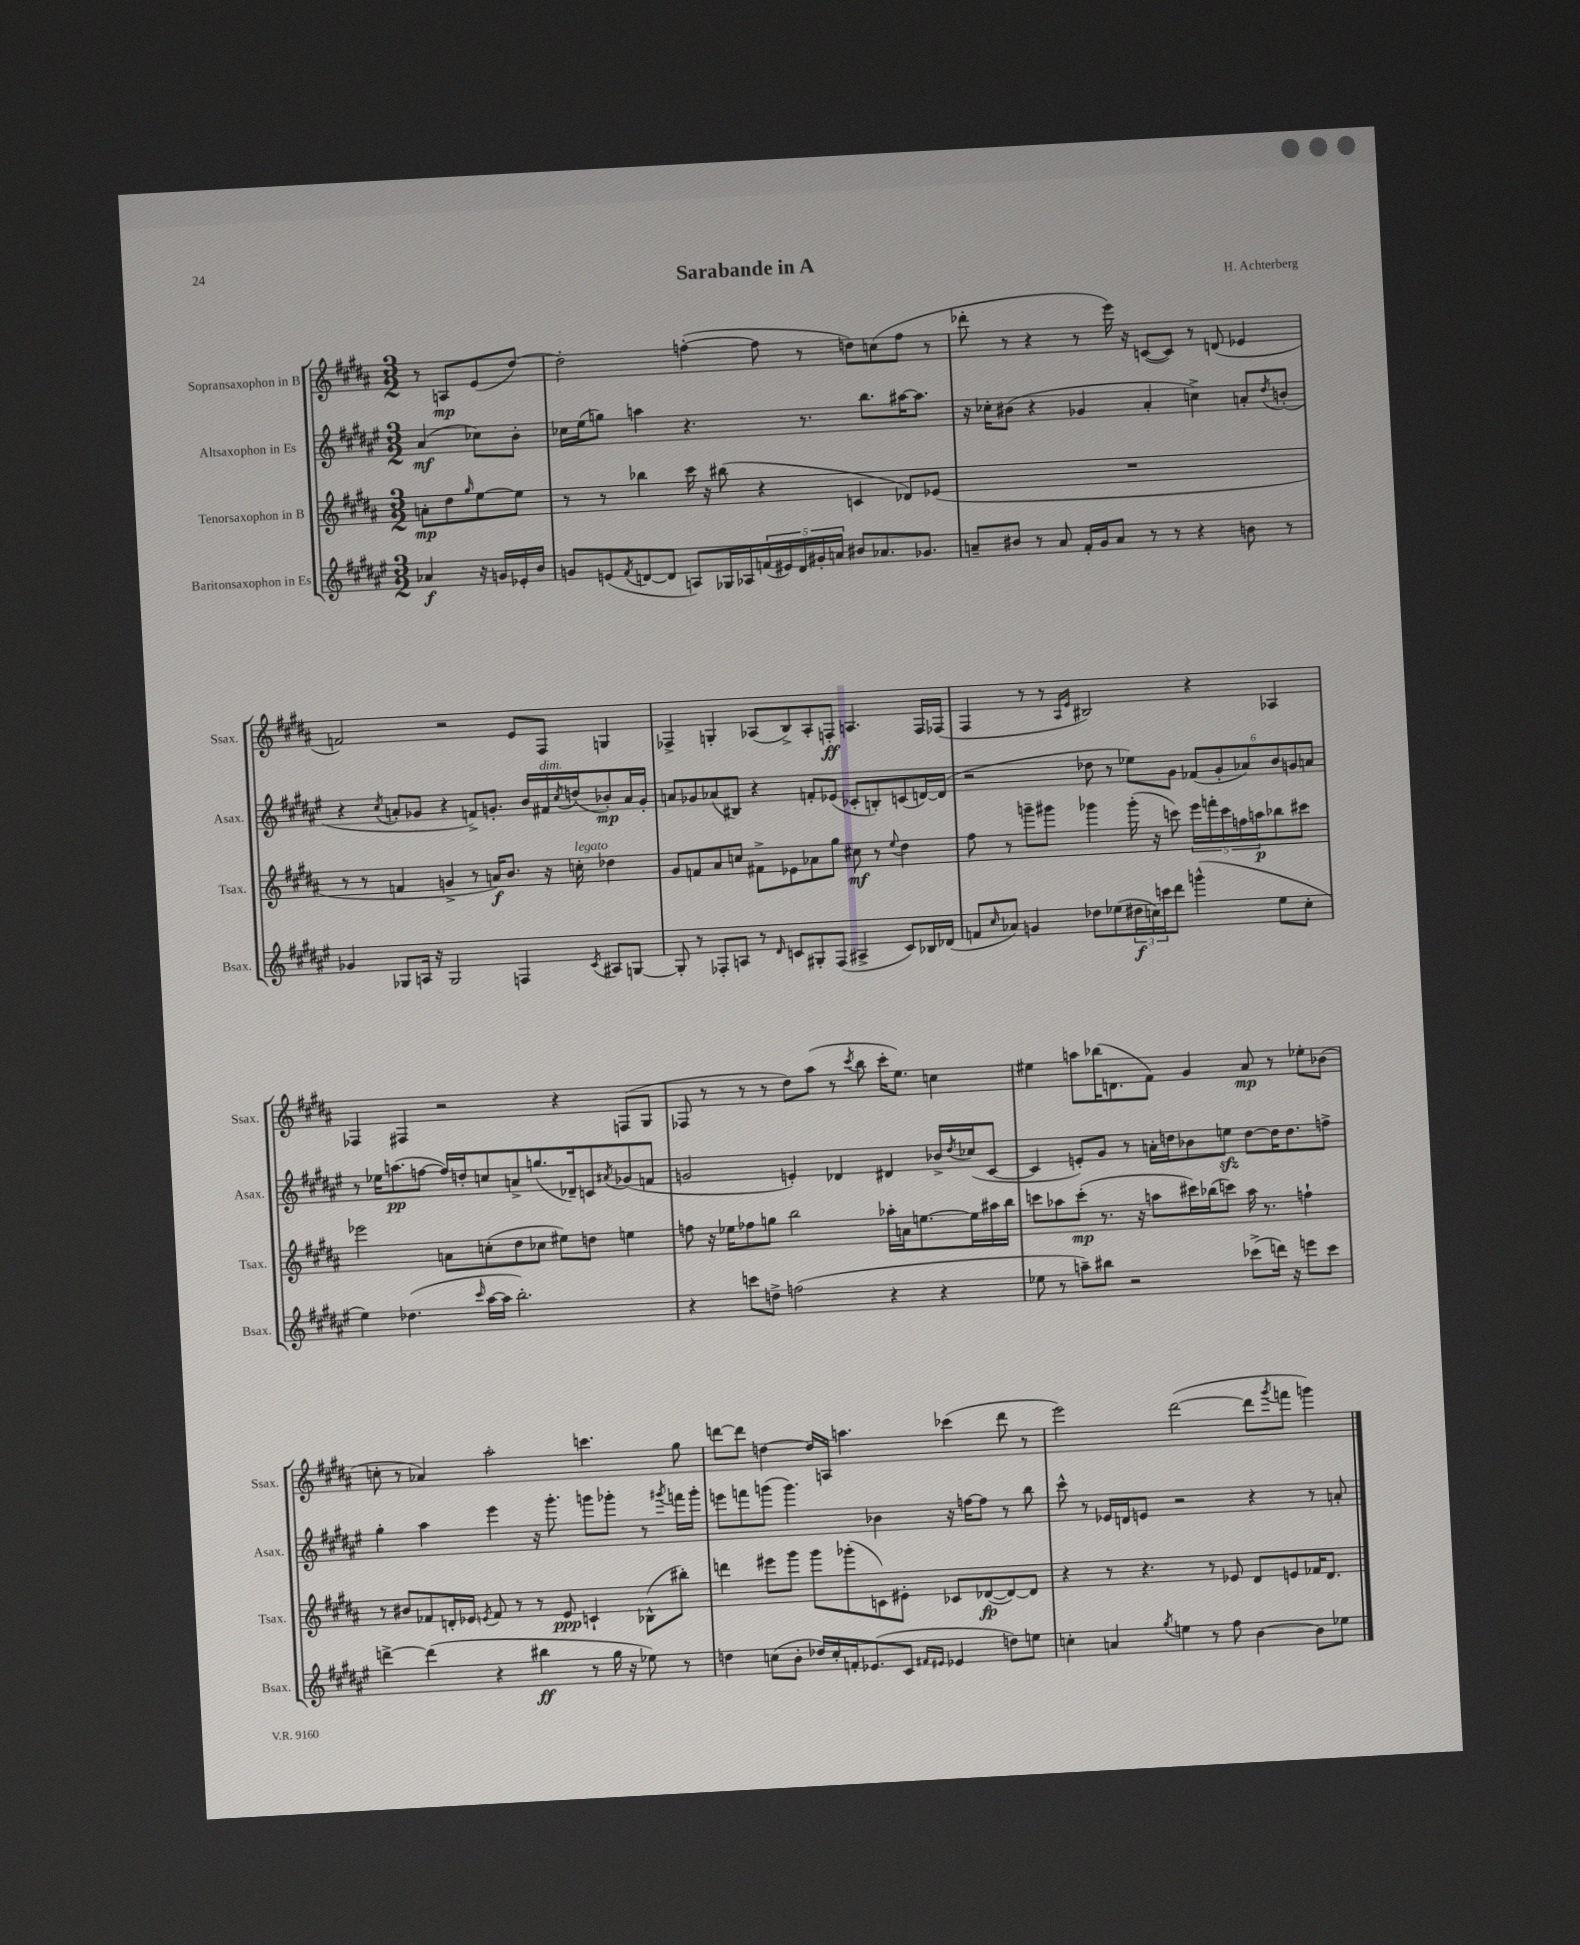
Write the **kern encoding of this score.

**kern	**dynam	**kern	**dynam	**kern	**dynam	**kern	**dynam
*part4	*part4	*part3	*part3	*part2	*part2	*part1	*part1
*staff4	*staff4	*staff3	*staff3	*staff2	*staff2	*staff1	*staff1
*I"Baritonsaxophon in Es	*	*I"Tenorsaxophon in B	*	*I"Altsaxophon in Es	*	*I"Sopransaxophon in B	*
*I'Bsax.	*	*I'Tsax.	*	*I'Asax.	*	*I'Ssax.	*
*clefG2	*	*clefG2	*	*clefG2	*	*clefG2	*
*k[f#c#g#d#a#e#]	*	*k[f#c#g#d#a#]	*	*k[f#c#g#d#a#e#]	*	*k[f#c#g#d#a#]	*
*M3/2	*	*M3/2	*	*M3/2	*	*M3/2	*
=	=	=	=	=	=	=	=
4a-X/	f	8an'\L	mp	(4a#/	mf	8r	.
.	.	8dd#\	.	.	.	8An/L	mp
.	.	16qqgg#/	.	.	.	.	.
16r	.	[8ee\	.	8cc-X\L)	.	(8e/	.
16gn/LL	.	.	.	.	.	.	.
16e-X'/	.	8ee\J]	.	8b'\J	.	[8dd#/J)	.
16b/JJ	.	.	.	.	.	.	.
=1	=1	=1	=1	=1	=1	=1	=1
8gn/L	.	8r	.	16cc-X\LL	.	2dd#'\]	.
.	.	.	.	(16ee#\J	.	.	.
(8en/	.	8r	.	8ggn\J)	.	.	.
8qf#/	.	.	.	.	.	.	.
[8dn/	.	4bb-X\	.	4aan\	.	.	.
8d/J]	.	.	.	.	.	.	.
8An/L)	.	16ccc#\	.	4.r	.	([4ffn'\	.
.	.	16r	.	.	.	.	.
16G-X/L	.	(8bb#X\	.	.	.	.	.
16A-X/	.	.	.	.	.	.	.
(20fn/	.	4r	.	.	.	8ff\]	.
20e#X/)	.	.	.	.	.	.	.
20d/	.	.	.	.	.	.	.
.	.	.	.	8.r	.	8r	.
20g#X'/	.	.	.	.	.	.	.
20an/JJ	.	.	.	.	.	.	.
8b#X/L	.	4cn/	.	.	.	8ddn\L)	.
.	.	.	.	8.bb\L	.	.	.
8.a-X/	.	.	.	.	.	(8ccn\	.
.	.	8d-X/L)	.	[16aa#X\K	.	8ff\J	.
8.g-X/J	.	.	.	8.aa#\J]	.	.	.
.	.	(8e-X/J	.	.	.	8r	.
=2	=2	=2	=2	=2	=2	=2	=2
8an~/L	.	1.r	.	16r	.	8ddd-X'\	.
.	.	.	.	16cc-X'\KL	.	.	.
8b#X/J	.	.	.	(8b#X\J	.	8r	.
8r	.	.	.	4r	.	4r	.
8a/	.	.	.	.	.	.	.
16f#'/LL	.	.	.	4g-X/	.	8r	.
16g#/J	.	.	.	.	.	.	.
8a/J	.	.	.	.	.	16eee\)	.
.	.	.	.	.	.	16r	.
8r	.	.	.	4a#'/	.	([8cn/L	.
8r	.	.	.	.	.	8c/J])	.
4r	.	.	.	4ccn^\)	.	8r	.
.	.	.	.	.	.	(8dn/	.
8bn\	.	.	.	8an'/L	.	4e-X/	.
.	.	.	.	8qdd#/	.	.	.
8r	.	.	.	(8bn'/J	.	.	.
!!LO:LB:g=z
=3	=3	=3	=3	=3	=3	=3	=3
4g-X/	.	8r	.	4r	.	2fn/)	.
.	.	8r	.	.	.	.	.
.	.	.	.	8qcc#/	.	.	.
8G-X/L	.	4fn/	.	8an'/L	.	.	.
16An/Jk	.	.	.	8g-X/J	.	.	.
16r	.	.	.	.	.	.	.
2G-/	.	4gn^/	.	4r	.	2r	.
.	.	8r	.	8fn^/L)	.	.	.
.	.	16an/KL)	f	8.gn'/J	.	.	.
.	.	8.b/J	.	.	.	.	.
4Fn/	.	.	.	.	.	8e/L	.
.	.	.	.	16b/LL	.	.	.
!	!	!	!	!LO:TX:a:i:t=dim.	!	!	!
.	.	16r	.	16f#X/	.	8F#/J	.
.	.	.	.	8qcc#/	.	.	.
!	!	!LO:TX:a:i:t=legato	!	!	!	!	!
.	.	16ccn'\	.	(16ddn/J	.	.	.
8qc#/	.	.	.	.	.	.	.
8A#X/L	.	4dd-X\	.	8b-X'/)	mp	4Gn/	.
[8Gn/J	.	.	.	16a/L	.	.	.
.	.	.	.	16g'/JJ	.	.	.
=4	=4	=4	=4	=4	=4	=4	=4
8G'/]	.	8g#/L	.	8an/L	.	4F-X^/	.
8r	.	8fn/	.	8g-X/	.	.	.
8F-X'/L	.	8a#/	.	(8a-X/	.	4Gn'/	.
8An/J	.	8ccn/J	.	8B#X/J)	.	.	.
8r	.	8f#X^\L	.	4r	.	(8A-X/L	.
16qqd#/	.	.	.	.	.	.	.
8cn/L	.	8e-X\	.	.	.	8B^/)	.
8G#X'/	.	8a-X\	.	8fn'/L	.	8A-'/	.
(8F-/J	.	8gg#\J	.	(8e-X/J	.	8Fn'/J	ff
4A#X^/	.	8cc#X\	mf	8c-X'/L	.	4.An/	.
.	.	8r	.	8Bn'/)	.	.	.
.	.	8qqee/	.	.	.	.	.
8c/L)	.	4dd#\	.	(8cn/	.	.	.
16B-X/L	.	.	.	[16dn/L)	.	16F/LL	.
(16d-X/JJ	.	.	.	(16d/JJ]	.	(16F-X/JJ	.
=5	=5	=5	=5	=5	=5	=5	=5
8fn/L	.	8ff#\	.	2r	.	4F#/	.
16qqcc#/	.	.	.	.	.	.	.
8a-X/J)	.	8r	.	.	.	.	.
4gn/	.	8gggn~\L	.	.	.	8r	.
.	.	8ggg#X\J	.	.	.	8r	.
.	.	.	.	.	.	16qqA#/LL	.
.	.	.	.	.	.	16qqe/JJ	.
8dd-X\L	.	4ggg-X\	.	8dd-X\	.	2B#X/)	.
(8ee-X\	.	.	.	8r	.	.	.
24dd#X\L	f	(16ggg-'\	.	8ee-X\L)	.	.	.
24ccn\)	.	.	.	.	.	.	.
.	.	16r	.	.	.	.	.
24cccn\J	.	.	.	.	.	.	.
8ddd#\J	.	8cccn\)	.	8g#\J	.	.	.
(4gggn^^\	.	20eee\LL	.	(12f-X/L	.	4r	.
.	.	20fffn'\	.	.	.	.	.
.	.	.	.	12g#'/	.	.	.
.	.	20ccc\	.	.	.	.	.
.	.	20ffn\	.	.	.	.	.
.	.	.	.	12a-X/)	.	.	.
.	.	20aan\J	p	.	.	.	.
8ee-\L	.	8bb-X\	.	12b/	.	4A-X/	.
.	.	.	.	12gn/	.	.	.
8cc'\J	.	8ccc#X\J	.	.	.	.	.
.	.	.	.	12an/J	.	.	.
!!LO:LB:g=z
=6	=6	=6	=6	=6	=6	=6	=6
4ee#\)	.	2eee-X\	.	8r	.	4F-X/	.
.	.	.	.	16ee-X\KL	.	.	.
.	.	.	.	(8.aan\	pp	.	.
(4.dd-X\	.	.	.	.	.	4F#X/	.
.	.	.	.	[8ffn\J	.	.	.
.	.	8an\L	.	16ff/LL])	.	2r	.
.	.	.	.	16ddn'/J	.	.	.
16qqccc#/	.	.	.	.	.	.	.
[16aa#\LL	.	(8ccn'\	.	8ccn/	.	.	.
16aa#\JJ]	.	.	.	.	.	.	.
2.bb'\)	.	8dd#\	.	8an^/	.	.	.
.	.	8cc-X\J	.	(8.ggn/	.	.	.
.	.	8ee#X\L)	.	.	.	4r	.
.	.	.	.	16d-X~/k)	.	.	.
.	.	8ddn\J	.	8cn/	.	.	.
.	.	.	.	8qa#X/	.	.	.
.	.	4een\	.	(8g-X/	.	(8Fn/L	.
.	.	.	.	8fn/J	.	8G#/J	.
=7	=7	=7	=7	=7	=7	=7	=7
4r	.	8ffn\	.	2gn/	.	8F-X/	.
.	.	16r	.	.	.	8r	.
.	.	16ee-X\KL	.	.	.	.	.
8cccn\L	.	8ff-X\	.	.	.	8r	.
8ddn^\J	.	8ggn\J	.	.	.	8r	.
(2ffn\	.	2bb\	.	4en'/)	.	8dd#\L)	.
.	.	.	.	.	.	(8aa#\J	.
.	.	.	.	4d-X/	.	8r	.
.	.	.	.	.	.	8qccc#/	.
.	.	.	.	.	.	8bb\	.
4r	.	16aa-X'\LL	.	4d#X/	.	16ccc#'\KL	.
.	.	16an\J	.	.	.	8.ee\J)	.
.	.	[8.een\	.	.	.	.	.
4r	.	.	.	16b-X^/LL	.	4ccn\	.
.	.	.	.	8qdd#/	.	.	.
.	.	16ee\L]	.	(16cc-X/J	.	.	.
.	.	16aa#X\	.	[8c#/J	.	.	.
.	.	16bb\JJ	.	.	.	.	.
=8	=8	=8	=8	=8	=8	=8	=8
8ee-X\	.	8cccn\L	.	4c#/]	.	4ee#X\	.
8r	.	8aa-X\	.	.	.	.	.
8aan~\L)	.	(8ccc'\J	mp	8en'/L)	.	8aan\L	.
8bb#X\J	.	8.r	.	8g#/J	.	(16bb-X\K	.
.	.	.	.	.	.	8.dn\	.
2r	.	.	.	8r	.	.	.
.	.	16r	.	.	.	.	.
.	.	8aan\L	.	16an'\LL	.	8f#\J)	.
.	.	.	.	16ddn\J	.	.	.
.	.	16ccc#X\L)	.	8b-X\	.	4g#/	.
.	.	(16bb-X\J	.	.	.	.	.
.	.	8cccn\J)	.	8eenzz\J	.	.	.
(8ccc-X^\L	.	16aa\	.	[8dd\L	.	8a#/	mp
.	.	8.r	.	.	.	.	.
16dddn\Jk)	.	.	.	16dd\K]	.	8r	.
16r	.	.	.	8.dd\	.	.	.
8eeen\L	.	4ffn`\	.	.	.	8ee-X'\L	.
8ccc-\J	.	.	.	8ffn^\J	.	(8b-X\J	.
!!LO:LB:g=z
=9	=9	=9	=9	=9	=9	=9	=9
[4dddn^\	.	8r	.	4gg#'\	.	8ccn'\	.
.	.	8b#X/L	.	.	.	8r	.
(4ddd\]	.	8f-X/	.	4aa#\	.	4a-X/)	.
.	.	16dn'/L	.	.	.	.	.
.	.	16e-X/JJ	.	.	.	.	.
.	.	8qen/	.	.	.	.	.
4r	.	8f-/	.	4eee#\	.	2aa#'\	.
.	.	8r	.	.	.	.	.
4bb#X\	ff	8r	.	16r	.	.	.
.	.	.	.	8.ggg#'\	.	.	.
.	.	8e/	ppp	.	.	.	.
8r	.	4cn`/	.	8gggn\L	.	4.cccn\	.
16gg#\	.	.	.	8ggg-X'\J	.	.	.
16r	.	.	.	.	.	.	.
8ee-X\)	.	(8B-X^^\L	.	8r	.	.	.
.	.	.	.	8qggg#X/	.	.	.
8r	.	8bb#X'\J)	.	16fffn\LL	.	8gg#\	.
.	.	.	.	16ggg#'\JJ	.	.	.
=10	=10	=10	=10	=10	=10	=10	=10
4ddn\	.	4dddn\	.	8eeen\L	.	[8dddn\L	.
.	.	.	.	8fffn\	.	8ddd\J]	.
(8ccn\L	.	8eee#X\L	.	(8gggn\J	.	[4ddn\	.
8b'\J	.	8ggg#\J	.	4.ggg\)	.	.	.
16dd-X/LL)	.	8ggg#\L	.	.	.	16dd/LL]	.
16cc'/	.	.	.	.	.	16An/JJ	.
16fn'/J	.	(8ggg-X'\	.	.	.	4.aan\	.
(8.e-X/	.	.	.	.	.	.	.
.	.	8cn\)	.	4b-X\	.	.	.
8c#/J	.	8e#X'\J	.	.	.	.	.
16qqf#X/LL	.	.	.	.	.	.	.
16qqe#X/JJ	.	.	.	.	.	.	.
4e-X/	.	8c-X/L	.	16r	.	(4ccc-X\	.
.	.	.	.	[16ffn\KL	.	.	.
.	.	([8d-X/	fp	8ff\J]	.	.	.
8ddn\L)	.	8d-/_)	.	8r	.	8ddd\	.
8een\J	.	8d-/J]	.	8bb\	.	8r	.
=11	=11	=11	=11	=11	=11	=11	=11
4ccn'\	.	4r	.	8ccc#^^\	.	2eee\)	.
.	.	.	.	8r	.	.	.
4an/	.	8r	.	16e-X/LL	.	.	.
.	.	.	.	16dn/J	.	.	.
.	.	4.r	.	8en/J	.	.	.
8qgg#/	.	.	.	.	.	.	.
4een\	.	.	.	2r	.	([2ddd#\	.
8r	.	8r	.	.	.	.	.
8ff#\	.	8e-X/	.	.	.	.	.
[4b\	.	8d#/L	.	4r	.	8ddd#\L]	.
.	.	.	.	.	.	8qggg#/	.
.	.	8en/	.	.	.	8fffn\J	.
8b\L]	.	16f-X/K	.	8r	.	4gggn\)	.
.	.	8.d#/J	.	.	.	.	.
8ee-X\J	.	.	.	8an'/	.	.	.
==	==	==	==	==	==	==	==
*-	*-	*-	*-	*-	*-	*-	*-
